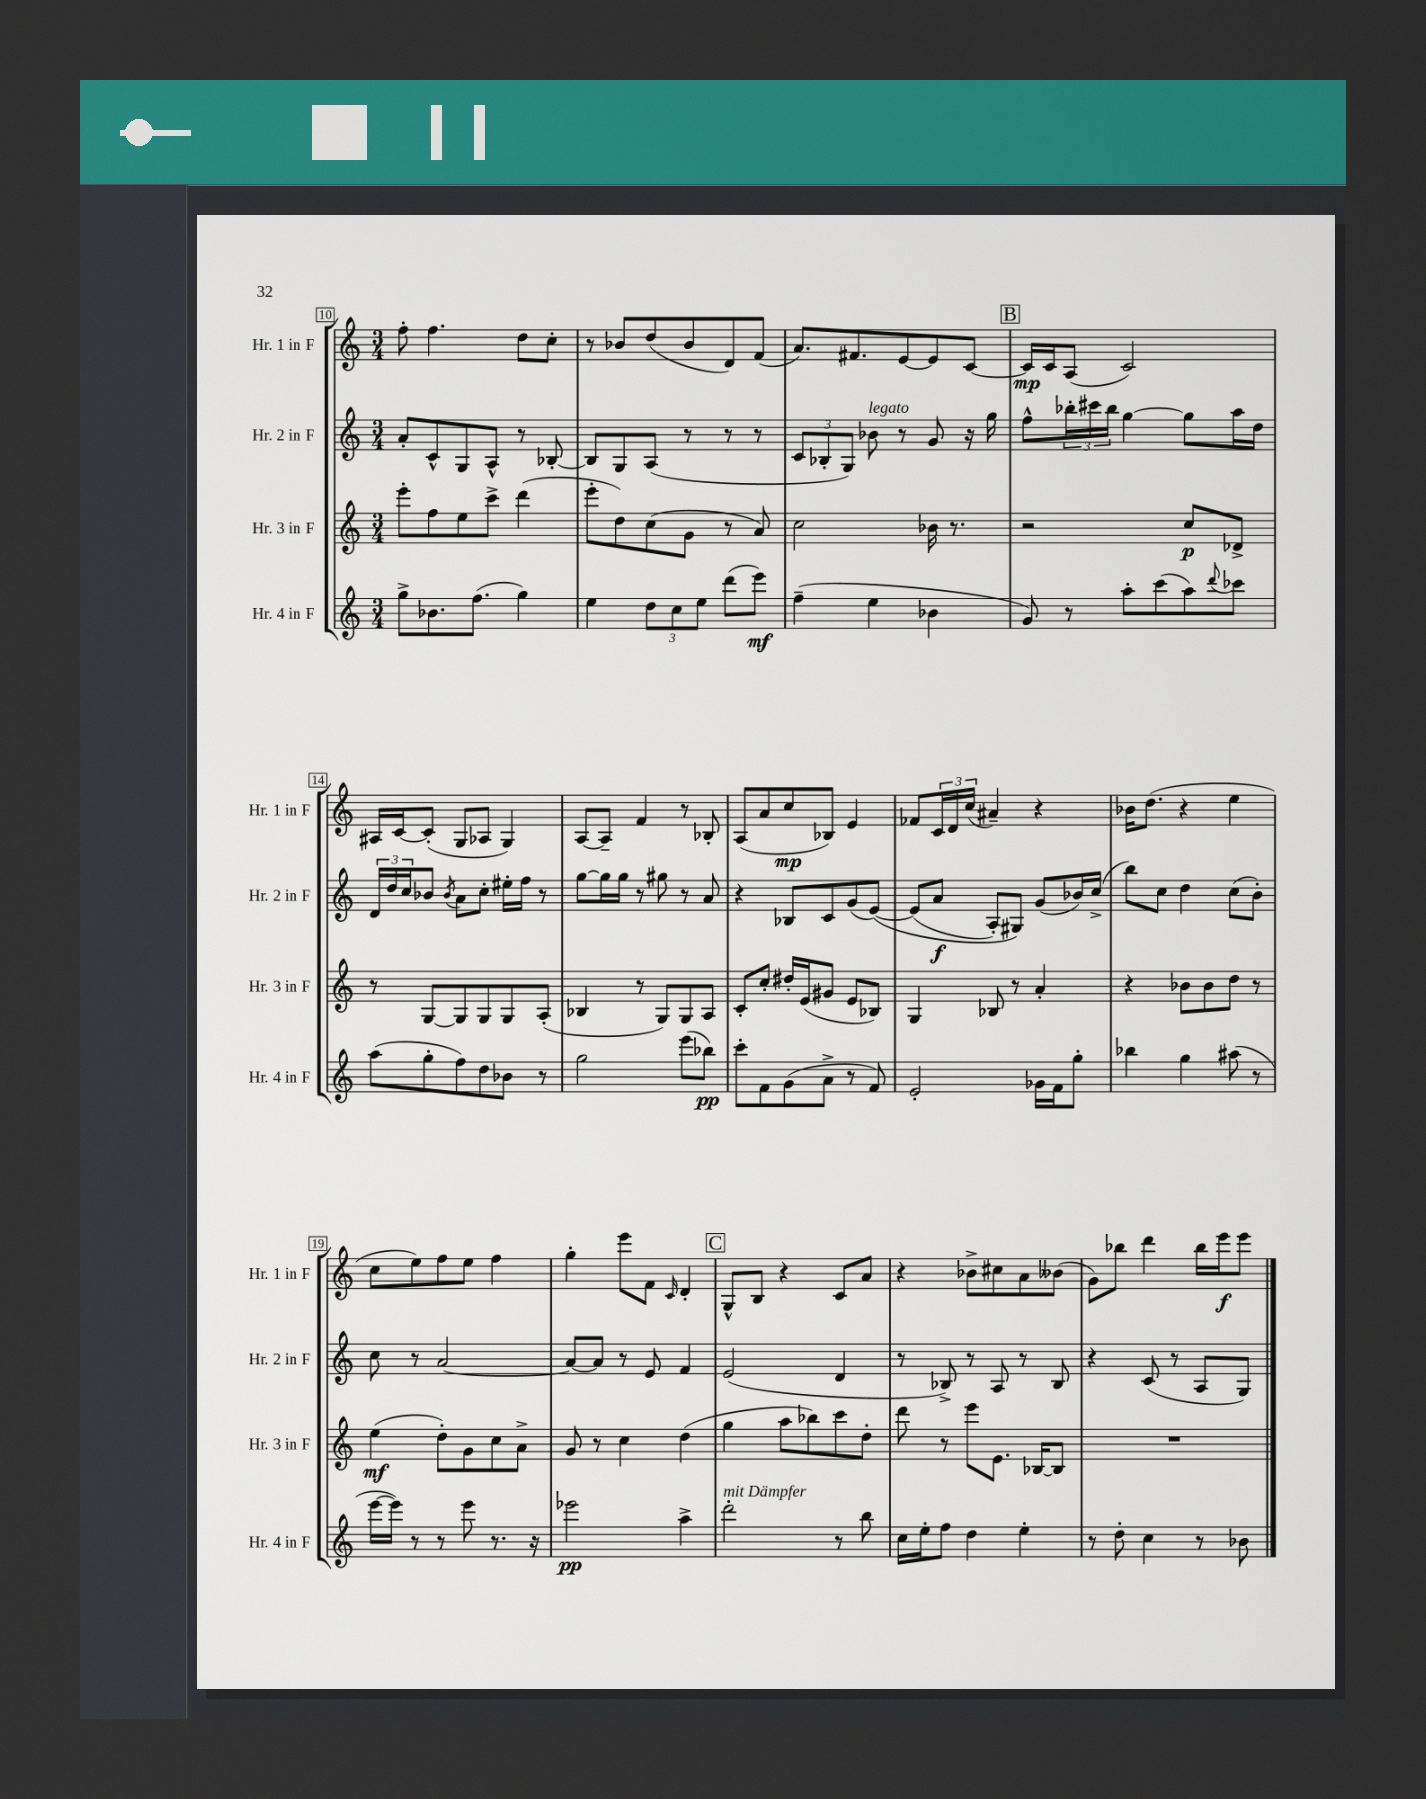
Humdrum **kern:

**kern	**kern	**kern	**kern
*staff4	*staff3	*staff2	*staff1
*clefG2	*clefG2	*clefG2	*clefG2
*k[]	*k[]	*k[]	*k[]
*M3/4	*M3/4	*M3/4	*M3/4
8gg^	8eee'	8a'	8ff'
8.b-	8ff	8c^^	4.ff
.	8ee	8G	.
(8.ff	.	.	.
.	8ccc^	8A^^	.
4gg)	(4ddd	8r	8dd
.	.	[8B-'	8cc'
=	=	=	=
4ee	8eee'	8B-]	8r
.	8dd)	8G	8b-
12dd	(8cc	(8A	(8dd
12cc	.	.	.
.	8g	8r	8b-
12ee	.	.	.
(8ddd	8r	8r	8d)
8eee)	8a)	8r	(8f
=	=	=	=
(4ff~	2cc	12c	8.a)
.	.	12B-'	.
.	.	12G)	.
.	.	.	8.f#
4ee	.	8b-	.
.	.	8r	[8e
4b-	16b-	8g	8e]
.	8.r	.	.
.	.	16r	[8c
.	.	16gg	.
=	=	=	=
8g)	2r	8ff^^	16c]
.	.	.	16c
8r	.	24bb-'	(8A
.	.	24ccc#	.
.	.	24bb-	.
8aa'	.	[4gg	2c)
(8ccc	.	.	.
8aa)	8cc	8gg]	.
8qqddd	.	.	.
8ccc-	8d-^	16aa	.
.	.	16dd	.
=	=	=	=
(8aa	8r	24d	16A#
.	.	24dd	.
.	.	.	[16c
.	.	24cc	.
8gg'	[8G	8b-	(8c']
.	.	8qb-	.
8ff)	8G]	8a	8G
8dd	8G	8cc'	8A-
8b-	8G	16ee#'	4G)
.	.	16ff	.
8r	(8A'	8r	.
=	=	=	=
2gg	4B-	[8gg	[8A
.	.	16gg]	8A~]
.	.	16gg	.
.	8r	8r	4f
.	8G)	8gg#	.
(8eee	8G	8r	8r
8bb-)	8A	8a	8B-'
=	=	=	=
8ccc'	8c'	4r	(8A
8f	8cc'	.	8a
(8g	16dd#'	8B-	8cc
.	(16e	.	.
8a^	8g#	8c	8B-)
8r	8e	(8g	4e
8f)	8B-)	&([8e)	.
=	=	=	=
2e'	4G	(8e]	8f-
.	.	8a	24c
.	.	.	24d
.	.	.	(24cc
.	8B-	8A')	4a#~)
.	8r	8G#&)	.
16g-	4a'	(8g	4r
16f	.	.	.
8gg'	.	16b-)	.
.	.	(16cc^	.
=	=	=	=
4bb-	4r	8bb)	16b-
.	.	.	(8.dd
.	.	8cc	.
4gg	8b-	4dd	4r
.	8b-	.	.
(8aa#	8dd	(8cc	4ee
8r	8r	8b')	.
=	=	=	=
[16eee	(4ee	8cc	8cc
16eee])	.	.	.
8r	.	8r	8ee)
8r	8dd')	[2a	8ff
8eee	8g	.	8ee
8.r	8cc	.	4ff
.	8a^	.	.
16r	.	.	.
=	=	=	=
2eee-	8g	8a_	4gg'
.	8r	8a]	.
.	4cc	8r	8eee
.	.	8e	8f
.	.	.	16qqc
4aa^	(4dd	4f	4d'
=	=	=	=
2ddd'	4gg	(2e	8G^^
.	.	.	8B
.	8aa	.	4r
.	8bb-)	.	.
8r	8ccc	4d	8c
8bb	8dd'	.	8a
=	=	=	=
16cc	8ddd	8r	4r
16ee'	.	.	.
8ff	8r	8B-^)	.
4dd	8eee	8r	8b-^
.	8.e	8A	8cc#
4ee'	.	8r	8a
.	[16B-	.	.
.	8B-]	8B-	(8b--
=	=	=	=
8r	2.r	4r	8g)
8dd'	.	.	8bb-
4cc	.	(8c	4ddd
.	.	8r	.
8r	.	8A	16bb-
.	.	.	16eee
8b-	.	8G)	8eee
==	==	==	==
*-	*-	*-	*-
